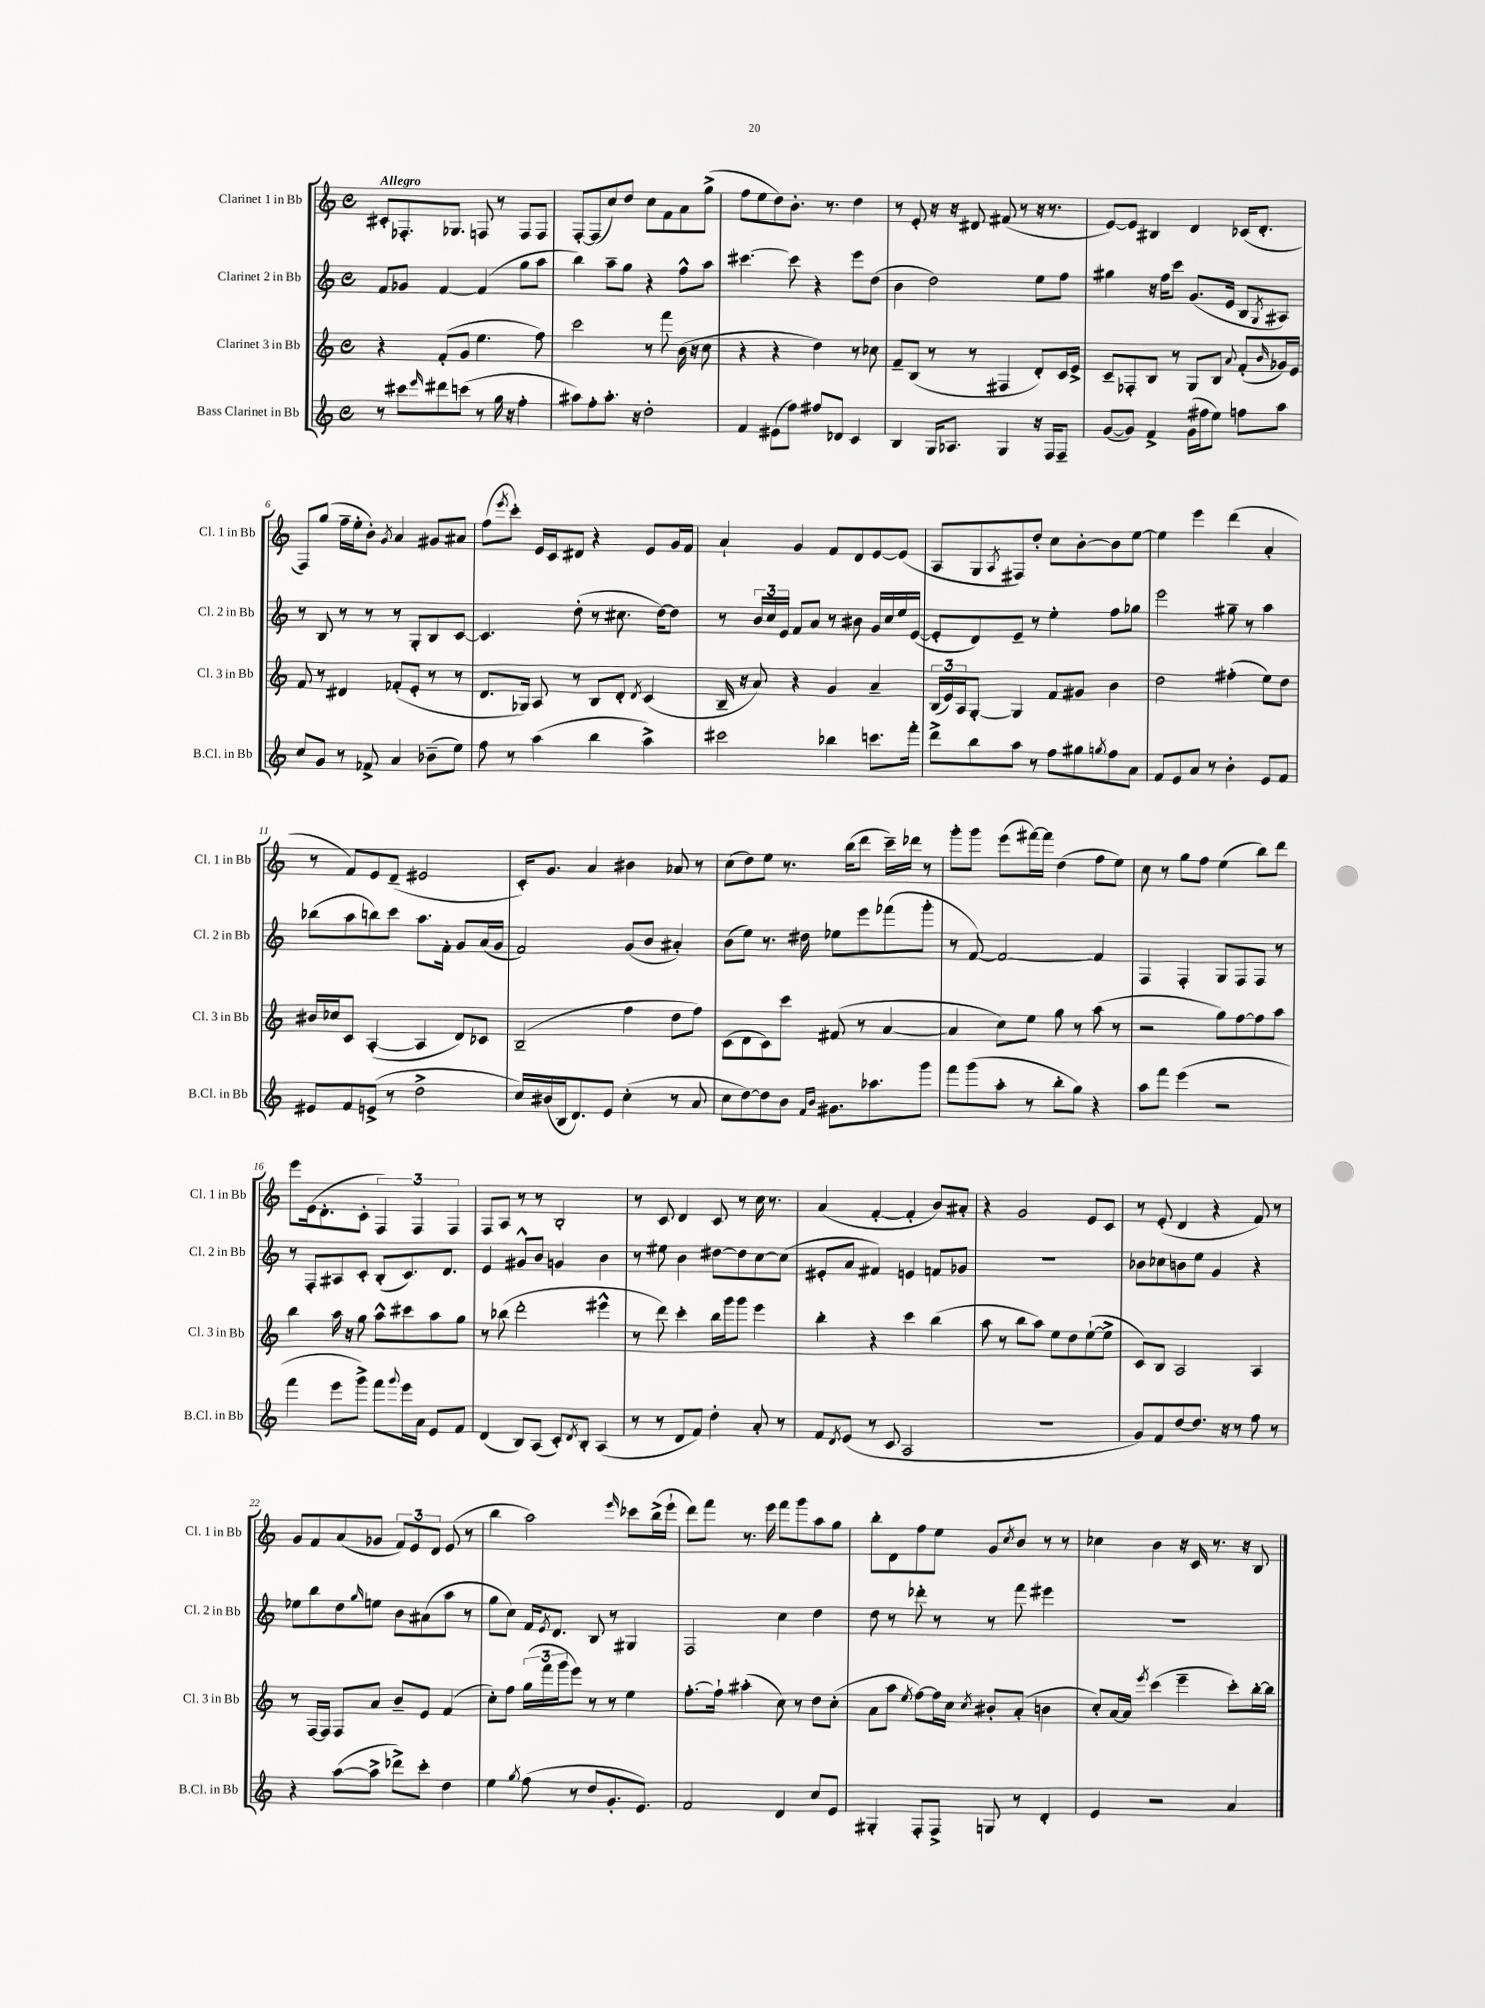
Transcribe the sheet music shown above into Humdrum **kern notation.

**kern	**kern	**kern	**kern
*part4	*part3	*part2	*part1
*staff4	*staff3	*staff2	*staff1
*I"Bass Clarinet in Bb	*I"Clarinet 3 in Bb	*I"Clarinet 2 in Bb	*I"Clarinet 1 in Bb
*I'B.Cl. in Bb	*I'Cl. 3 in Bb	*I'Cl. 2 in Bb	*I'Cl. 1 in Bb
*clefG2	*clefG2	*clefG2	*clefG2
*k[]	*k[]	*k[]	*k[]
*M4/4	*M4/4	*M4/4	*M4/4
*met(c)	*met(c)	*met(c)	*met(c)
=1	=1	=1	=1
!	!	!	!LO:TX:a:B:t=Allegro
8r	4r	8f/L	8c#X'/L
8ccc#X\L	.	8g-X/J	8.F-X'/
16qqeee/	.	.	.
8ddd#X\	(8f'/L	[4f/	.
.	.	.	8.G-X/J
(8cccn\J	8g/J	.	.
8r	4.ee\	(4f/]	8Fn/
16gg\	.	.	8r
16r	.	.	.
4ff'\	.	8gg\L	8F/L
.	8ff\)	8aa\J	8F/J
=2	=2	=2	=2
8aa#X\L)	2ccc\	4bb\)	[8F'/L
8ff'\	.	.	(8F/]
8.aa#'\J	.	8aa~\L	8cc/)
.	.	8gg\J	8dd/J
16r	.	.	.
2dd'\	8r	4r	8cc\L
.	8fff\	.	8f\
.	(16b\	8ff^^\L	8a\
.	16r	.	.
.	8cc\	8aa\J	(8gg^\J
=3	=3	=3	=3
4f/	4r	[4.ccc#X\	8ff\L
.	.	.	8ee\
(8e#X\L	4r	.	8dd\)
8ff\J)	.	8ccc#\]	8.b'\J
8ff#X/L	4dd\)	4r	.
.	.	.	8.r
8d-X/J	.	.	.
4c/	8r	8eee\L	4dd\
.	8cc-X\	(8dd\J	.
=4	=4	=4	=4
4B/	8f~/L	4b\	8r
.	(8B/J	.	8e'/
16G/KL	8r	2dd\)	16r
8.A-X/J	.	.	16r
.	8r	.	8d#X/
4G/	4F#X/	.	(8f#X/
.	.	.	8r
16r	8d'/L)	8ee\L	16r
16F/KL	.	.	8.r
8F~/J	16c/L	8ff\J	.
.	16e^/JJ	.	.
=5	=5	=5	=5
([8g/L	8c~/L	4gg#X\	[8e/L)
8g/J])	8F-X'/	.	8e/J]
4f^/	8B/J	16r	4B#X/
.	.	16ff\KL	.
.	8r	8ccc\J	.
(16g\LL	8G/L	(8.g/L	4d/
16ff#X\J	.	.	.
8ee\J)	8B/J	.	.
.	.	16e/Jk	.
.	8qqa/	.	.
8ffn\L	(8f'/L	8B/L	(16c-X/KL
.	.	.	8.d'/J
.	16qqb/	8qG/	.
8aa\J	16g-X/L)	8A#X/J)	.
.	16e/JJ	.	.
!!LO:LB:g=z
=6	=6	=6	=6
8cc/L	8f/	8r	8F/L)
8g/J	8r	8B/	(8gg/J
8r	4d#X/	8r	16ff~\LL
.	.	.	16ee'\J
8f-X^/	.	8r	8b'\J)
.	.	.	8qg/
4a/	(8f-X'/L	8r	4a/
.	8e'/J	8G'/L	.
(8b-X~\L	8r	8B/	8g#X/L
8ee\J)	8r	[8c/J	8a#X/J
=7	=7	=7	=7
8ff\	8.d/L	4.c/]	(8ff\L
.	.	.	8qeee/
8r	.	.	8ccc'\J)
.	16G-X/Jk)	.	.
(4aa\	8A/	.	16e/LL
.	.	.	16c/J
.	8r	(8dd'\	8d#X/J
4bb\	8B/L	8r	4r
.	8d'/J	8.cc#X\	.
.	8qd/	.	.
4aa^\)	(4c/	.	8e/L
.	.	[16dd\KL)	.
.	.	8dd\J]	16g/L
.	.	.	16f/JJ
=8	=8	=8	=8
2ccc#X\	16B~/	8r	4a`/
.	16r	.	.
.	8a/)	24b/LL	.
.	.	24cc/	.
.	.	24e/JJ	.
.	4r	8f/L	4g/
.	.	8a/J	.
4bb-X\	4g/	8r	8f/L
.	.	8b#X\	8d/
8.cccn\L	4a~/	16g/LL	[8e/
.	.	16cc/	.
.	.	16ee/	(8e/J]
16fff'\Jk	.	([16e/JJ	.
=9	=9	=9	=9
8ddd^\L	(24B/LL	8e'/L]	8A/L
.	24e/)	.	.
.	24A/J	.	.
8bb\	[8G'/J	8d/)	8G/
.	.	.	8qA/
8aa\J	4G/]	8e~/J	8F#X/)
8r	.	8r	8dd'/J
8ff\L	8f/L	4ee'\	8cc\L
8gg#X\	8g#X/J	.	[8b'\
8qggn/	.	.	.
8ff\	4b\	8ff\L	8b\]
8a\J	.	8gg-X\J	[8ee\J
=10	=10	=10	=10
8f/L	2dd\	2eee\	4ee\]
8e/	.	.	.
8a/J	.	.	4eee\
8r	.	.	.
4b'\	(4ff#X'\	8gg#X~\	(4ddd\
.	.	8r	.
8e/L	8ee\L)	4aa\	4a'/
8f/J	8dd\J	.	.
!!LO:LB:g=z
=11	=11	=11	=11
8e#X/L	16b#X/LL	(8bb-X\L	8r
.	16cc-X/J	.	.
8f/	8c/J	8aa\	8f/L)
(8en^/J	([4A'/	8bbn\)	8e/
8r	.	8ccc\J	(8d~/J
2dd^\	4A/]	8.aa\L	2e#X/
.	.	16f'\Jk	.
.	8d/L)	8g/L	.
.	8c-X/J	(16a/L	.
.	.	16g/JJ	.
=12	=12	=12	=12
16cc/LL)	(2B~/	2f/)	16c'/KL)
(16b#X/	.	.	8.g/J
16B/J	.	.	.
8.d/)	.	.	.
.	.	.	4a/
8e/J	.	.	.
(4cc'\	4ff\	(8g/L	4b#X\
.	.	8b/J	.
8r	8dd\L	4a#X'/)	8a-X/
8a/	8ff\J)	.	8r
=13	=13	=13	=13
8cc\L	(8c\L	(8b\L	(8cc\L
[8dd\)	8d\	8ee\J)	8dd\)
8dd\]	8c\)	8.r	8ee\J
8b\J	8ccc\J	.	8.r
.	.	16dd#X\	.
16qqf/LL	.	.	.
16qqb/JJ	.	.	.
8.g#X\L	(8f#X/	8ee-X\L	.
.	.	.	(16bb\KL
.	8r	8eee\	8ddd\J
8.aa-X\	.	.	.
.	[4a/	(8fff-X\	16ccc~\LL)
.	.	.	16ddd-X\JJ
8ggg\J	.	8ggg'\J	8r
=14	=14	=14	=14
8fff\L	4a/]	8r	8ggg'\L
(8ggg\	.	[8f/)	8ggg\J
8aa'\J	8cc\L)	2f/_	(8eee\L
8r	8ee\J	.	[16fff#X\L)
.	.	.	16fff#\JJ]
8bb'\L	8gg\	.	(4dd\
8gg\J)	8r	.	.
4r	(8aa\	4f/]	8ff\L
.	8r	.	8ee\J)
=15	=15	=15	=15
8aa\L	2r	4F/	8cc\
8fff\J	.	.	8r
(4eee\	.	4F'/	8gg\L
.	.	.	8ff\J
2r	8gg\L)	8G/L	(4ee\
.	[8ff\	8F/	.
.	8ff\]	8F/J	8bb\L)
.	8aa\J	8r	8ddd\J
!!LO:LB:g=z
=16	=16	=16	=16
4fff\	4bb\	8r	8eee\L
.	.	8F'/L	(16e\k
.	.	.	8.d'\
8eee\L	16aa\	8A#X/	.
.	16r	.	.
8ggg^\J)	8gg\	8c'/J	8c'\J
8fff\L	8aa^^\L	(8B'/L	6F/)
8qqggg/	.	.	.
16eee\L	8ccc#X\	8.c/)	.
.	.	.	6F/
16a\JJ	.	.	.
8e/L	8aa\	.	.
.	.	8.d/J	.
.	.	.	6F/
8f/J	8gg\J	.	.
=17	=17	=17	=17
(4d/	8r	4e/	8F/L
.	(8bb-X\	.	8A/J
8B/L)	2ddd'\	8g#X^^/L	8r
(8A/J	.	8b/J	8r
8c'/L)	.	4gn/	2B'/
8qd/	.	.	.
8B'/J	.	.	.
(4A/	4eee#X^^\	4b\	.
=18	=18	=18	=18
8r	8r	8r	8r
8r	8ddd\)	8ee#X\	8c/
8d/L	4ccc'\	4b\	4d/
8f/J)	.	.	.
4dd'\	16bb\LL	[8dd#X\L	8c/
.	16ggg\J	.	.
.	8ggg\J	8dd#\]	8r
8a'/	4eee\	[8cc\	16cc\
.	.	.	8.r
8r	.	(8cc\J]	.
=19	=19	=19	=19
8f/L	4bb'\	8e#X'/L	(4a/
8qd/	.	.	.
(8e/J	.	8a/J	.
8r	4r	4f#X/)	[4f'/
8c/	.	.	.
2A/	4ccc\	4en/	4f'/]
.	(4bb\	8fn/L	8b/L)
.	.	8g-X/J	8a#X'/J
=20	=20	=20	=20
1r	8aa\	1r	4r
.	8r	.	.
.	8bb\L	.	2g/
.	8aa\J)	.	.
.	8ee\L	.	.
.	8dd\	.	.
.	([8ee`\	.	8e/L
.	8ee^\J]	.	8c/J
=21	=21	=21	=21
8g/L)	8c/L)	8b-X\L	8r
8f/	8B/J	8cc-X\	(8e'/
[8dd/	2A/	8bn\	4d/
8.dd/J]	.	8ee\J	.
.	.	4g/	4r
16r	.	.	.
8r	.	.	.
8ff\	4A/	4r	8f/)
8r	.	.	8r
!!LO:LB:g=z
=22	=22	=22	=22
4r	8r	8ee-X\L	8g/L
.	[16F/LL	8bb\	8f/
.	16F/JJ]	.	.
([8aa\L	8F/L	8dd\	(8a/
.	.	16qqgg/	.
8aa^\J]	8a/J	8een\J	8g-X/J
8ddd-X^\L)	8b~/L	8b\L	12f/L)
.	.	.	12e/
8ccc'\J	8e/J	(8a#X\	.
.	.	.	12d/J
4dd\	(4f/	8aa\J	(8e/
.	.	8r	8r
=23	=23	=23	=23
4ee\	8cc'\L)	8gg\L	4bb\
.	8ff\J	8cc\J)	.
8qgg/	.	.	.
(8ff\	(24gg\LL	16f/KL	2aa\)
.	24fff\	.	.
.	.	8qe/	.
.	.	8.d/J	.
.	24ggg\J	.	.
8r	8eee\J)	.	.
8dd/L	8r	8B/	.
8.g'/	8r	8r	.
.	.	.	16qqeee/
.	4ee\	4G#X/	8ccc-X\L
8.e/J)	.	.	.
.	.	.	(16bb^\L
.	.	.	16eee`\JJ
=24	=24	=24	=24
2f/	[8.ff'\L	2F/	8ddd\L)
.	.	.	8fff\J
.	16ff`\Jk]	.	.
.	(4aa#X'\	.	8.r
.	.	.	16eee\
4d/	8cc\)	4cc\	8fff\L
.	8r	.	8ggg\
8cc/L	8dd\L	4dd\	8aa\
8e/J	(8cc'\J	.	8gg\J
=25	=25	=25	=25
4G#X'/	8a\L	8dd\	8bb'\L
.	8aa\J	8r	8d\
.	8qee/	.	.
8F'/L	[8ff\L)	8ddd-X'\	8ff\
8F^/J	16ff\L]	8r	8ee\J
.	16cc\JJ	.	.
.	8qcc/	.	.
8Gn/	8b#X'/L	8r	8g/L
.	.	.	8qcc/
8r	(8a'/J	8fff\	8b/J
4d'/	4bn\	4eee#X\	8r
.	.	.	8r
=26	=26	=26	=26
4e/	8cc'/L)	1r	4cc-X\
.	[16a/L	.	.
.	16a/JJ]	.	.
.	8qeee/	.	.
2r	(4ccc\	.	4b\
.	4eee~\	.	16r
.	.	.	16c/
.	.	.	8.r
4a/	8ccc'\L)	.	.
.	.	.	16r
.	[16bb'\L	.	8B/
.	16bb\JJ]	.	.
==	==	==	==
*-	*-	*-	*-
